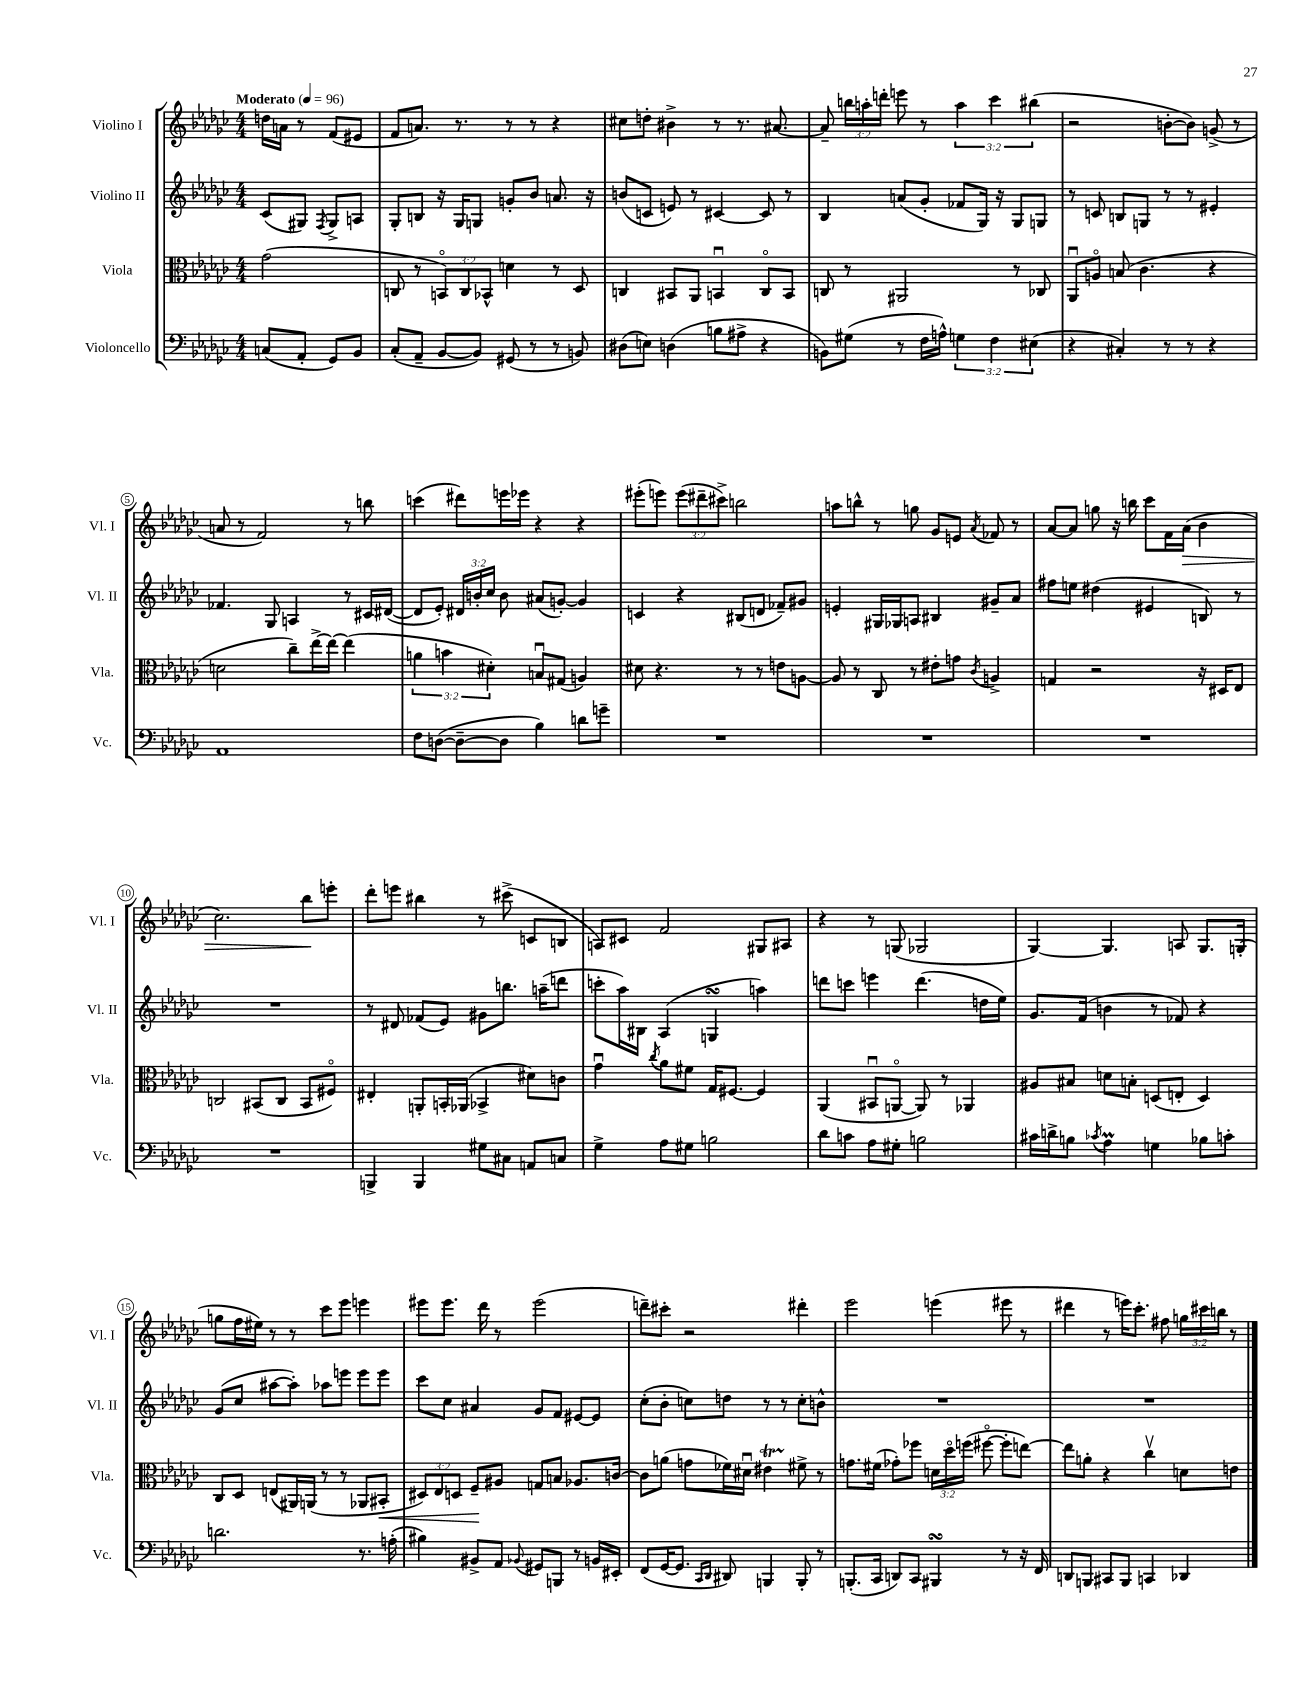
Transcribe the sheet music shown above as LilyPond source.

<<
\new StaffGroup <<
\new Staff = "s0" \with { instrumentName = "Violino I" shortInstrumentName = "Vl. I" } {
    \clef treble \key ges \major \numericTimeSignature \time 4/4 \override Staff.TupletNumber.text = #tuplet-number::calc-fraction-text \partial 2 \tempo "Moderato" 4 = 96
    \autoBeamOff d''16[ a'16] r8 f'8[( eis'8] |
    f'8[ a'8.]) r8. r8 r8 r4 |
    cis''8[ d''8]-. bis'4-> r8 r8. ais'8.~ |
    ais'8-- \tuplet 3/2 { b''16[ a''16-. d'''16]-. } e'''8 r8 \tuplet 3/2 { a''4 ces'''4 bis''4( } |
    r2 b'8[~-. b'8]) g'8->( r8 |
    a'8 r8 f'2) r8 b''8 |
    c'''4( dis'''8[) e'''16 ees'''16] r4 r4 |
    eis'''8[-.( e'''8]) \tuplet 3/2 { e'''8[( dis'''8-- cis'''8]->) } b''2 |
    a''8[ b''8]-^ r8 g''8 ges'8[ e'8] \acciaccatura { aes'8 } fes'8 r8 |
    aes'8[~ aes'8] g''8 r16 b''16 ces'''8[ f'16 aes'16]\>( bes'4 |
    ces''2.) bes''8[\! e'''8]-. |
    des'''8[-. e'''8] bis''4 r8 cis'''8->( c'8[ b8] |
    a8[) cis'8] f'2 gis8[ ais8] |
    r4 r8 g8( ges2 |
    ges4~) ges4. a8 ges8.[ g16]-.( |
    g''8[ f''16 eis''16]) r8 r8 ces'''8[ ees'''8] e'''4 |
    eis'''8[ eis'''8.] des'''16 r8 eis'''2( |
    d'''8[--) cis'''8]-. r2 dis'''4-. |
    ees'''2 e'''4( eis'''8 r8 |
    dis'''4 r8 e'''16[) ces'''8.]-. fis''8 \tuplet 3/2 { g''16[ cis'''16 b''16] } r8 \bar "|." |
}
\new Staff = "s1" \with { instrumentName = "Violino II" shortInstrumentName = "Vl. II" } {
    \clef treble \key ges \major \numericTimeSignature \time 4/4 \override Staff.TupletNumber.text = #tuplet-number::calc-fraction-text \partial 2
    \autoBeamOff ces'8[( gis8]) \acciaccatura { f8 } gis8[-> a8] |
    ges8[-. b8] r16 ges16[ g8] g'8[-. bes'8] a'8. r16 |
    b'8[( c'8] e'8) r8 cis'4~ cis'8 r8 |
    bes4 a'8[( ges'8]-. fes'8[ ges16]) r16 ges8[ g8] |
    r8 c'8 b8[ g8] r8 r8 eis'4-. |
    fes'4. ges8 a4 r8 cis'16[ dis'16]~( |
    dis'8[ ees'8]-.) \tuplet 3/2 { dis'16[ b'16-. ces''16] } b'8 ais'8[( g'8]~-.) g'4 |
    c'4 r4 bis8[( d'8] fes'8[--) gis'8] |
    e'4-. gis16[ ges16 a8] bis4 gis'8[-- aes'8] |
    fis''8[ e''8] dis''4( eis'4 b8) r8 |
    R1 |
    r8 dis'8 fes'8[( ees'8]) gis'8[ b''8.] a''16[--( d'''8] |
    c'''8[-. aes''16) bis16] aes4( g4\turn a''4) |
    d'''8[ c'''8] e'''4 d'''4.( d''16[ ees''16]) |
    ges'8.[ f'16]( b'4 r8 fes'8) r4 |
    ges'8[( ces''8] ais''8[~ ais''8]-.) aes''8[ e'''8] e'''8[ e'''8] |
    ces'''8[ ces''8] ais'4 ges'8[ f'8] eis'8[~ eis'8] |
    ces''8[-.( bes'8]-. c''8[) d''8] r8 r8 c''8[-. b'8]-^ |
    R1 |
    R1 \bar "|." |
}
\new Staff = "s2" \with { instrumentName = "Viola" shortInstrumentName = "Vla." } {
    \clef alto \key ges \major \numericTimeSignature \time 4/4 \override Staff.TupletNumber.text = #tuplet-number::calc-fraction-text \partial 2
    \autoBeamOff ges'2( |
    c8 r8 \tuplet 3/2 { b,8[\flageolet) c8 bes,8]-^ } d'4 r8 des8 |
    c4 bis,8[ aes,8] b,4\downbow c8[\flageolet b,8] |
    c8 r8 ais,2 r8 ces8 |
    aes,8[\downbow a8]\flageolet b8( ces'4. r4 |
    d'2 ces''8[--) ees''16~-> ees''16]~ ees''4( |
    \tuplet 3/2 { a'4 b'4 dis'4-.) } b8[\downbow gis8]( a4) |
    dis'8 r4. r8 r8 e'8[ a8]~ |
    a8 r8 ces8 r8 eis'8[-. g'8] \acciaccatura { ces'8 } a4-> |
    g4 r2 r16 dis16[ ees8] |
    c2 bis,8[( c8] bis,8[ fis8]\flageolet) |
    eis4-. a,8[-. b,16-. aes,16]( bes,4-> dis'8[) c'8] |
    ges'4\downbow \acciaccatura { ces''8 } aes'8[ fis'8] ges16[ fis8.]~ fis4 |
    aes,4( bis,8[\downbow a,8]~\flageolet a,8) r8 aes,4 |
    ais8[ bis8] d'8[ b8]-. d8[( e8]-. d4) |
    ces8[ des8] e8[( ais,16) a,16]( r8 r8 aes,8[ bis,8]-.\< |
    \tuplet 3/2 { dis8[) ees8 d8] } f8[--\! ais8] g8[ b8] aes8.[ c'16]~ |
    c'8[ a'8]( g'8[ fes'16) dis'16]\downbow eis'4\startTrillSpan fis'8->\stopTrillSpan r8 |
    g'8.[ fis'16]( ges'8[-.) fes''8] \tuplet 3/2 { d'16[ des''16\flageolet f''16]( } fis''8~\flageolet fis''8[-. e''8]~) |
    e''8[ a'8]-. r4 ces''4\upbow d'8[ e'8] \bar "|." |
}
\new Staff = "s3" \with { instrumentName = "Violoncello" shortInstrumentName = "Vc." } {
    \clef bass \key ges \major \numericTimeSignature \time 4/4 \override Staff.TupletNumber.text = #tuplet-number::calc-fraction-text \partial 2
    \autoBeamOff c8[( aes,8]-. ges,8[) bes,8] |
    ces8[-.( aes,8]-- bes,8[~ bes,8]) gis,8( r8 r8 b,8) |
    dis8[( e8]) d4( b8[ ais8]-> r4 |
    b,8[) gis8]( r8 f16[ a16]-^) \tuplet 3/2 { g4 f4 eis4( } |
    r4 cis4-.) r8 r8 r4 |
    aes,1 |
    f8[ d8]~( d8[~-- d8] bes4) d'8[ g'8]-- |
    R1 |
    R1 |
    R1 |
    R1 |
    b,,4-> b,,4 gis8[ cis8] a,8[ c8] |
    ges4-> aes8[ gis8] b2 |
    des'8[ c'8] aes8[ gis8]-. b2 |
    cis'16[ d'16-> b8] \acciaccatura { ces'8 } aes4\prall g4 bes8[ c'8]-. |
    d'2. r8. a16-.( |
    bis4) bis,8[-> aes,8] \appoggiatura { bes,8 } gis,8[ b,,8] r8 b,16[ eis,16]-. |
    f,8[( ges,16~ ges,8.] \grace { ces,16[ des,16] } dis,8) b,,4 b,,8-. r8 |
    b,,8.[-.( ces,16] d,8[) ces,8] bis,,4\turn r8 r16 f,16 |
    d,8[ b,,8] cis,8[ b,,8] c,4 des,4 \bar "|." |
}
>>
>>
\layout { \context { \Score \override BarNumber.stencil = #(make-stencil-circler 0.1 0.3 ly:text-interface::print) } }
